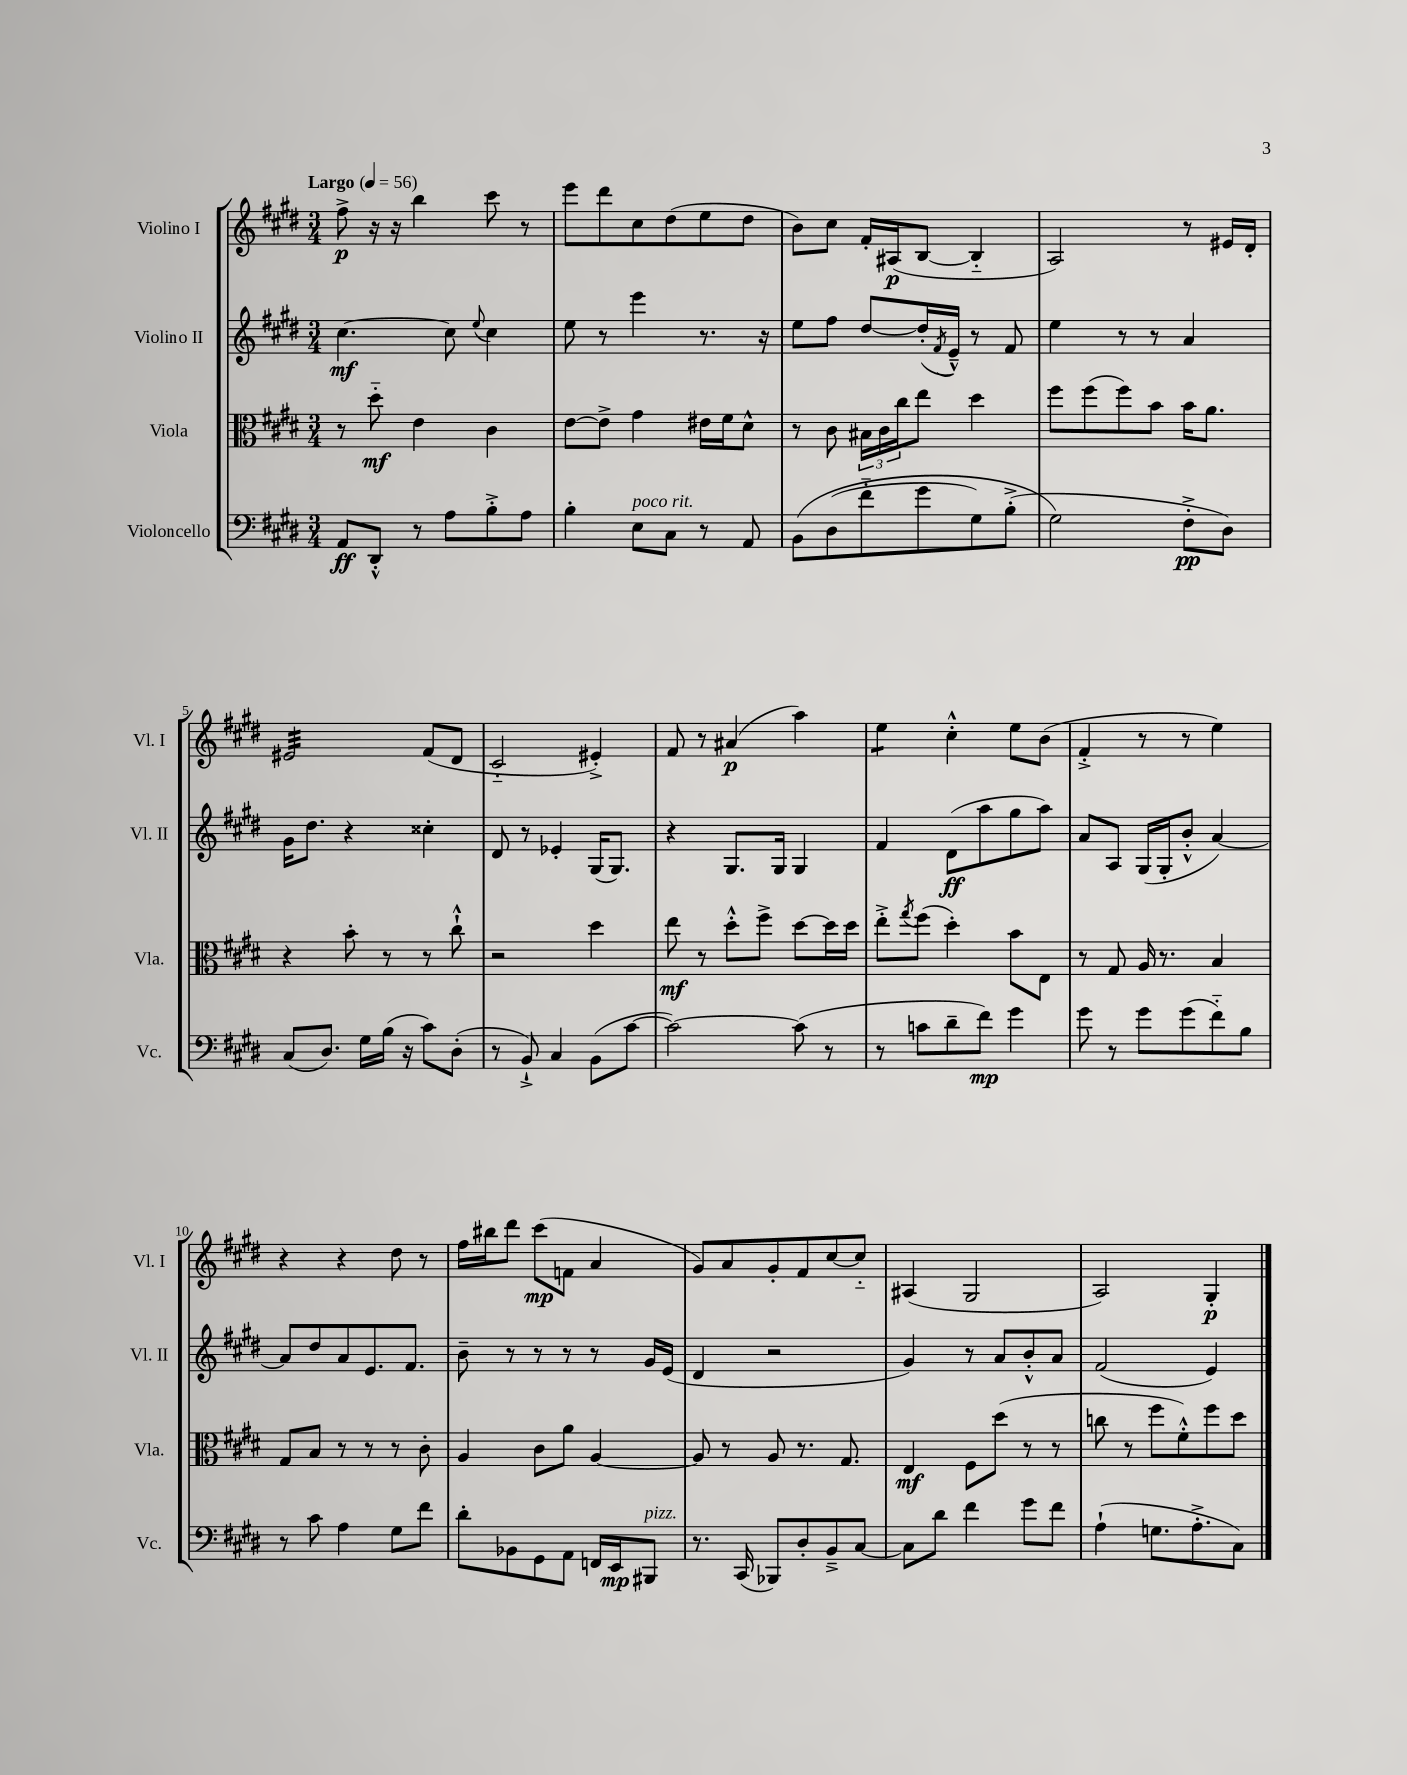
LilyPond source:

<<
\new StaffGroup <<
\new Staff = "s0" \with { instrumentName = "Violino I" shortInstrumentName = "Vl. I" } {
    \clef treble \key e \major \numericTimeSignature \time 3/4 \tempo "Largo" 4 = 56
    fis''8->\p r16 r16 b''4 cis'''8 r8 |
    e'''8 dis'''8 cis''8 dis''8( e''8 dis''8 |
    b'8) cis''8 fis'16-. ais16\p( b8~ b4-_ |
    a2) r8 eis'16 dis'16-. |
    eis'2:32 fis'8( dis'8 |
    cis'2-_ eis'4-.->) |
    fis'8 r8 ais'4\p( a''4) |
    e''4:8 cis''4-.-^ e''8 b'8( |
    fis'4-.-> r8 r8 e''4) |
    r4 r4 dis''8 r8 |
    fis''16 bis''16 dis'''8 cis'''8\mp( f'8 a'4 |
    gis'8) a'8 gis'8-. fis'8 cis''8~ cis''8-_ |
    ais4( gis2 |
    a2) gis4-.\p \bar "|." |
}
\new Staff = "s1" \with { instrumentName = "Violino II" shortInstrumentName = "Vl. II" } {
    \clef treble \key e \major \numericTimeSignature \time 3/4
    cis''4.~\mf cis''8 \appoggiatura { e''8 } cis''4 |
    e''8 r8 e'''4 r8. r16 |
    e''8 fis''8 dis''8~ dis''16-.( \acciaccatura { fis'8 } e'16---^) r8 fis'8 |
    e''4 r8 r8 a'4 |
    gis'16 dis''8. r4 cisis''4-. |
    dis'8 r8 ees'4-. gis16( gis8.) |
    r4 gis8. gis16 gis4 |
    fis'4 dis'8\ff( a''8 gis''8 a''8) |
    a'8 a8 gis16( gis16-. b'8-.-^ a'4~) |
    a'8 dis''8 a'8 e'8. fis'8. |
    b'8-- r8 r8 r8 r8 gis'16 e'16( |
    dis'4 r2 |
    gis'4) r8 a'8 b'8-.-^ a'8 |
    fis'2( e'4) \bar "|." |
}
\new Staff = "s2" \with { instrumentName = "Viola" shortInstrumentName = "Vla." } {
    \clef alto \key e \major \numericTimeSignature \time 3/4
    r8 dis''8-_\mf e'4 cis'4 |
    e'8~ e'8-> gis'4 eis'16 fis'16 dis'8-^ |
    r8 cis'8 \tuplet 3/2 { bis16 cis'16 cis''16 } e''8 dis''4 |
    fis''8 fis''8( fis''8) b'8 b'16 a'8. |
    r4 b'8-. r8 r8 cis''8-!-^ |
    r2 dis''4 |
    e''8\mf r8 dis''8-.-^ fis''8-> dis''8~ dis''16 dis''16 |
    e''8-.-> \acciaccatura { gis''8 } fis''8( dis''4-.) b'8 e8 |
    r8 gis8 a16 r8. b4 |
    gis8 b8 r8 r8 r8 cis'8-. |
    a4 cis'8 a'8 a4~ |
    a8 r8 a8 r8. gis8. |
    e4\mf fis8 dis''8( r8 r8 |
    c''8 r8 fis''8 fis'8-.-^) fis''8 dis''8 \bar "|." |
}
\new Staff = "s3" \with { instrumentName = "Violoncello" shortInstrumentName = "Vc." } {
    \clef bass \key e \major \numericTimeSignature \time 3/4
    a,8\ff dis,8-.-^ r8 a8 b8-.-> a8 |
    b4-. e8^\markup { \italic "poco rit." } cis8 r8 a,8 |
    b,8\( dis8( fis'8-_ gis'8 gis8) b8-.->( |
    gis2\) fis8-.->\pp dis8) |
    cis8( dis8.) gis16 b16( r16 cis'8) dis8-.( |
    r8 b,8-!->) cis4 b,8( cis'8~ |
    cis'2~) cis'8( r8 |
    r8 c'8 dis'8-- fis'8\mp) gis'4 |
    gis'8 r8 gis'8 gis'8( fis'8-_) b8 |
    r8 cis'8 a4 gis8 fis'8 |
    dis'8-. bes,8 gis,8 a,8 f,16 e,16\mp bis,,8^\markup { \italic "pizz." } |
    r8. cis,16( bes,,8) dis8-. b,8---> cis8~ |
    cis8 dis'8 fis'4 gis'8 fis'8 |
    a4-!( g8. a8.-.-> cis8) \bar "|." |
}
>>
>>
